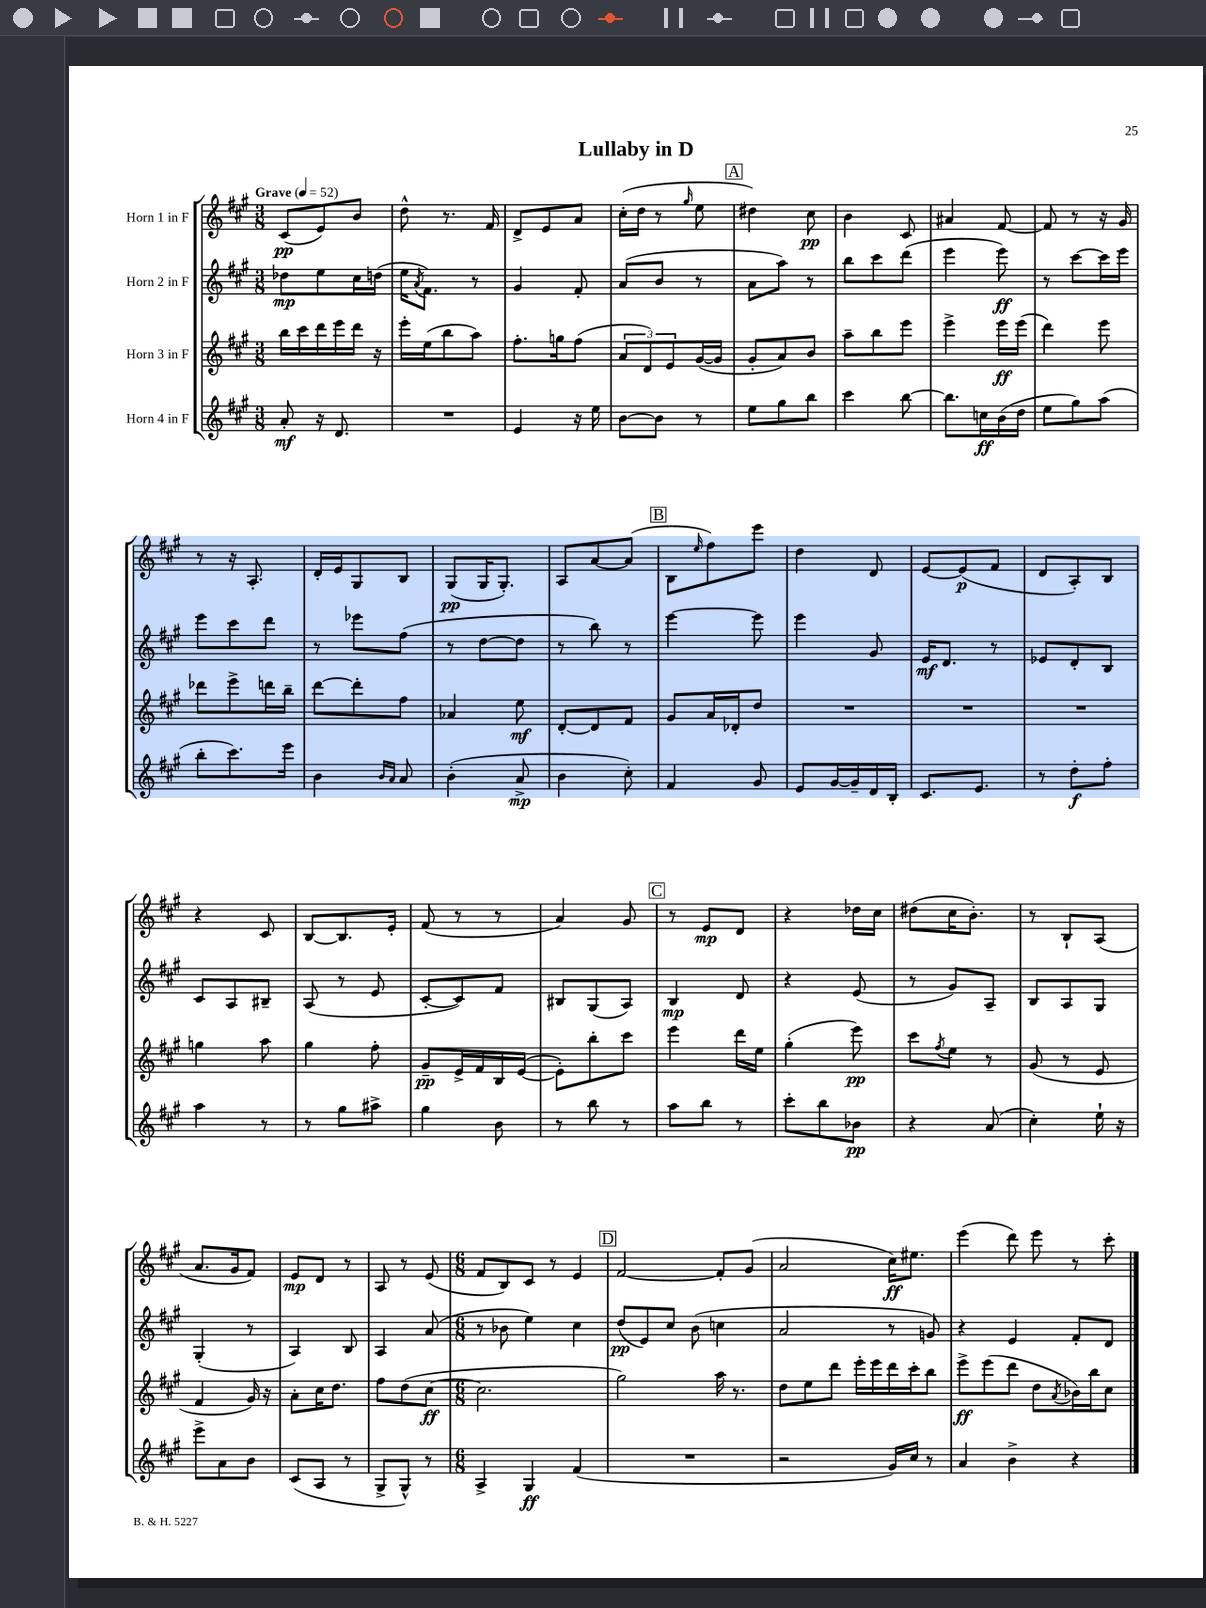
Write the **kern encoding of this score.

**kern	**kern	**kern	**kern
*staff4	*staff3	*staff2	*staff1
*clefG2	*clefG2	*clefG2	*clefG2
*k[f#c#g#]	*k[f#c#g#]	*k[f#c#g#]	*k[f#c#g#]
*M3/8	*M3/8	*M3/8	*M3/8
*MM52	*MM52	*MM52	*MM52
8a'/	16bb\LL	8dd-\L	(8c#/L
.	16ccc#\	.	.
16r	16ddd\	8ee\	8e/)
8.d/	16eee\	.	.
.	16ddd\JJ	16cc#\L	8b/J
.	16r	(16dd\JJ	.
=	=	=	=
4.r	16eee'\LL	16ee\LK	8dd^^\
.	.	8qa/	.
.	(16ee\J	8.f#\J)	.
.	8bb\	.	8.r
.	8aa\J)	8r	.
.	.	.	16f#/
=	=	=	=
4e/	8.ff#'\L	4g#/	8d^/L
.	.	.	8e/
.	16gg\k	.	.
16r	(8ff#\J	8f#'/	8a/J
16ee\	.	.	.
=	=	=	=
[8b\L	12a/L	(8a/L	(16cc#'\LL
.	.	.	16dd\JJ
.	12d/)	.	.
8b\]J	.	8b/J	8r
.	12e/	.	.
.	.	.	16qqgg#/
8r	([16g#/L	8r	8ee\
.	16g#/]JJ	.	.
=	=	=	=
8ee\L	8g#'/L	8a\L	4dd#\)
8gg#\	8a/)	8aa\J)	.
8bb\J	8b/J	8r	8cc#\
=	=	=	=
4ccc#\	8aa~\L	8bb\L	4b\
.	8bb\	8ccc#\	.
[8bb\	8eee\J	(8ddd\J	8c#/
=	=	=	=
8.bb\]L	4eee^\	4eee\	4a#/
16cc\L	.	.	.
(16b\	16eee\LL	8eee\)	[8f#/
16dd\JJ	(16eee\JJ	.	.
=	=	=	=
8ee\L	4ddd\)	8r	8f#/]
8gg#\)	.	[8ccc#\L	8r
(8aa\J	8eee\	16ccc#\]L	16r
.	.	16eee\JJ	16g#/
=	=	=	=
8bb'\L	8ddd-\L	8eee\L	8r
8.ccc#\)	8eee^\	8ccc#\	16r
.	.	.	8.A'/
.	16ddd\L	8ddd\J	.
16eee\Jk	16bb~\JJ	.	.
=	=	=	=
4b\	[8ddd\L	8r	16d'/LL
.	.	.	16e/J
.	8ddd'\]	8eee-\L	8G#/
16qqb/LL	.	.	.
16qqa/JJ	.	.	.
8a/	8ff#\J	(8ff#\J	8B/J
=	=	=	=
(4b'\	4a-/	8r	(8G#/L
.	.	[8dd\L	16G#/K
.	.	.	8.G#'/J)
8a^/	8ee\	8dd\]J	.
=	=	=	=
4b\	[8d'/L	8r	8A/L
.	8d/]	8bb\)	[8a/
8cc#'\)	8f#/J	8r	(8a/]J
=	=	=	=
4f#/	8g#/L	[4eee\	8B\L
.	.	.	16qqee/
.	16a/L	.	8ff#\)
.	16d-'/J	.	.
8g#/	8dd/J	8eee\]	8eee\J
=	=	=	=
8e/L	4.r	4eee\	4dd\
[16g#/L	.	.	.
16g#~/]	.	.	.
16d/	.	8g#/	8d/
16B'/JJ	.	.	.
=	=	=	=
8.c#/L	4.r	16e/LK	[8e/L
.	.	8.d/J	.
.	.	.	(8e/]
8.e/J	.	.	.
.	.	8r	8f#/J
=	=	=	=
8r	4.r	8e-/L	8d/L
8dd'\L	.	8d'/	8A'/)
8ff#'\J	.	8B/J	8B/J
=	=	=	=
4aa\	4gg\	8c#/L	4r
.	.	8A/	.
8r	8aa\	8B#~/J	8c#/
=	=	=	=
8r	4gg#\	(8A/	[8B/L
8gg#\L	.	8r	8.B/]
8aa#^\J	8ff#'\	8e/	.
.	.	.	16e'/Jk
=	=	=	=
4gg#\	8g#~/L	[8c#'/L	(8f#/
.	16e^/L	8c#/])	8r
.	16f#/	.	.
8b\	16B/	8f#/J	8r
.	([16e/JJ	.	.
=	=	=	=
8r	8e'\]L)	8B#/L	4a/)
8bb\	8bb'\	(8G#/	.
8r	8ccc#\J	8A/J)	8g#/
=	=	=	=
8aa\L	4eee\	4B/	8r
8bb\J	.	.	8e/L
8r	16ddd\LL	8d/	8d/J
.	16ee\JJ	.	.
=	=	=	=
8ccc#'\L	(4gg#'\	4r	4r
8bb\	.	.	.
8b-\J	8eee\)	(8e/	16dd-\LL
.	.	.	16cc#\JJ
=	=	=	=
4r	8ccc#\L	8r	(8dd#\L
.	8qff#/	.	.
.	8ee\J	8g#/L)	16cc#\K
.	.	.	8.b'\J)
(8a/	8r	8A~/J	.
=	=	=	=
4cc#'\)	(8g#/	8B/L	8r
.	8r	8A/	8B`/L
16ee`\	8e/	8G#/J	(8A/J
16r	.	.	.
=	=	=	=
8eee^\L	4f#/	(4G#'/	8.a/L
8a\	.	.	.
.	.	.	16g#/k
8b\J	16g#/)	8r	8f#/J)
.	16r	.	.
=	=	=	=
(8c#/L	8a'\L	4A/)	8e/L
8A/J	16cc#\K	.	8d/J
.	8.dd\J	.	.
8r	.	8B/	8r
=	=	=	=
8G#^/L	8ff#\L	4A/	8A/
8G#^^/J)	(8dd\	.	8r
8r	[8cc#\J	(8a/	(8e/
=	=	=	=
*M6/8	*M6/8	*M6/8	*M6/8
4A^/	2.cc#\]	8r	8f#/L
.	.	8b-\	8B/)
4G#/	.	4ee\)	8c#/J
.	.	.	8r
(4f#/	.	4cc#\	4e/
=	=	=	=
2.r	2gg#\)	(8dd/L	[2f#/
.	.	8e/)	.
.	.	8cc#/J	.
.	.	(8b\	.
.	16aa\	4cc\	8f#'/]L
.	8.r	.	.
.	.	.	(8g#/J
=	=	=	=
2r	8dd\L	2a/	2a/
.	8ee\	.	.
.	8ddd\J	.	.
.	16eee'\LL	.	.
.	16eee\	.	.
16g#/LL)	16ddd\	8r	16cc#\LK)
16cc#/JJ	16ccc#'\J	.	8.ee#\J
8r	8bb\J	8g/)	.
=	=	=	=
4a/	8eee^\L	4r	(4eee\
.	(8eee\	.	.
4b^\	8ddd\J	4e/	8ddd\)
.	8dd\L	.	8eee\
.	8qa/	.	.
4r	16b-\L)	8f#'/L	8r
.	16bb\J	.	.
.	8cc#\J	8d/J	8ccc#'\
==	==	==	==
*-	*-	*-	*-
